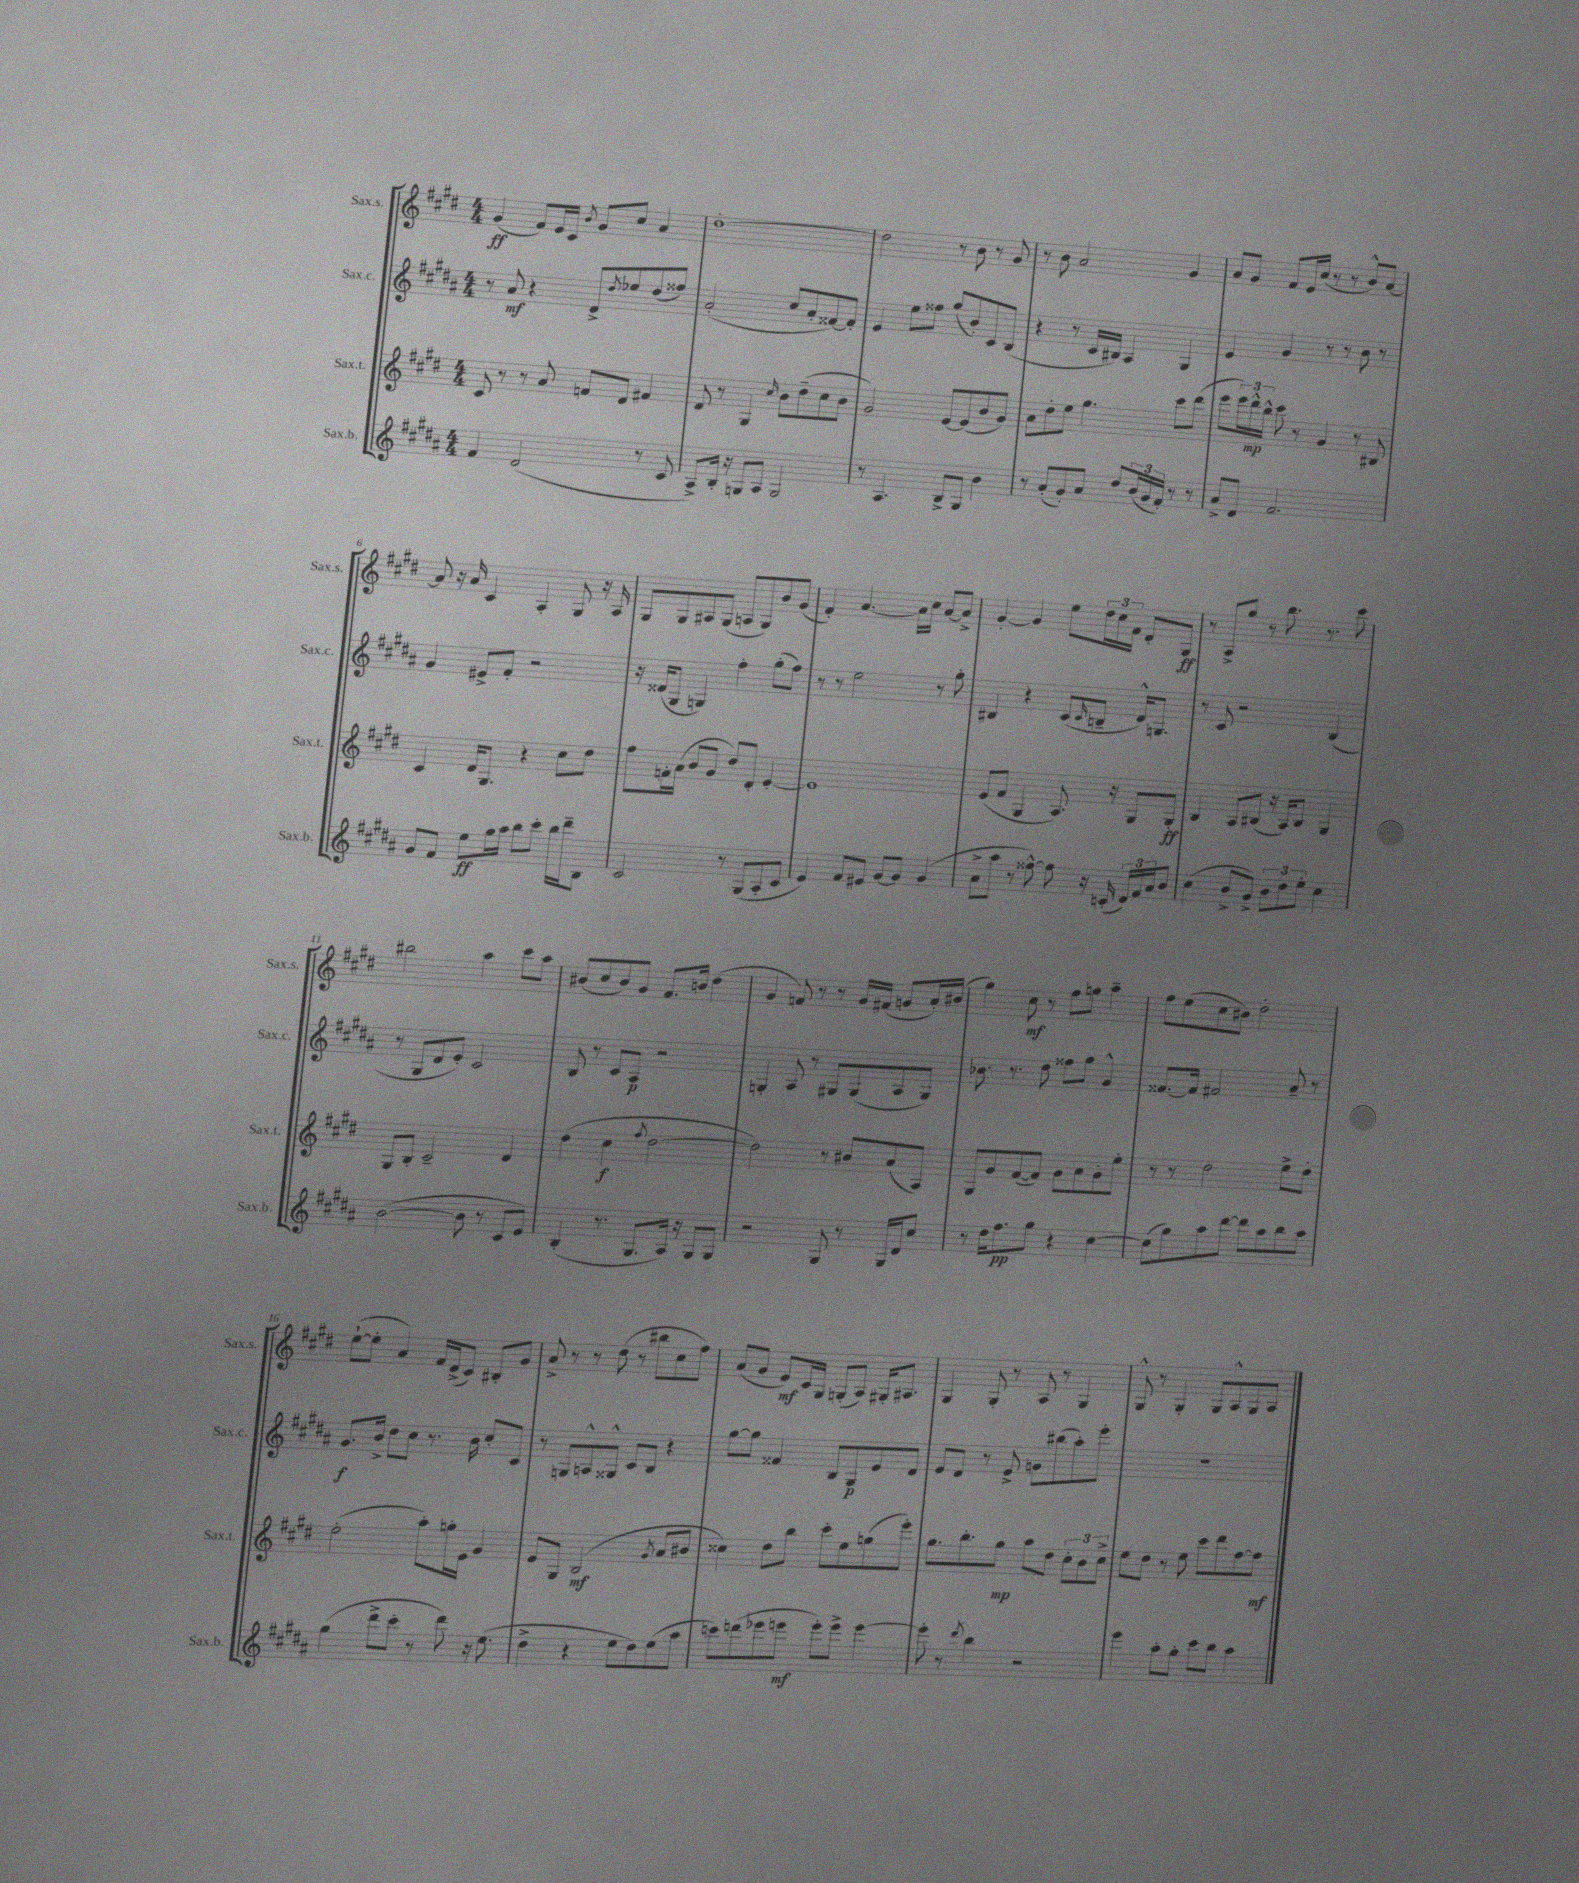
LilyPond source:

<<
\new StaffGroup <<
\new Staff = "s0" \with { instrumentName = "Sax.s." shortInstrumentName = "Sax.s." } {
    \clef treble \key e \major \numericTimeSignature \time 4/4
    gis'4\ff( fis'8) e'16 cis'16 \acciaccatura { b'8 } gis'8 cis''8 a'4 |
    dis''1~-. |
    dis''2 r8 b'8 r8 gis'8 |
    r8 b'8 a'2 gis'4 |
    a'8 gis'8 fis'8 e'16 cis''16( r8 r8 b'8-^) a'8~ |
    a'8 r16 a'16 cis'4 a4-. gis8 r16 a16 |
    gis8 gis8 ais8 gis8( a8 gis8) b'8 gis'8( |
    fis'4-.) a'4.~ a'16 cis''16 a'8~ a'8-> |
    gis'4~-. gis'4 e''8 \tuplet 3/2 { dis''16 cis''16 fis'16 } dis'8-. gis8\ff |
    r8 a8-> gis''8 r8 b''8. r8. cis'''8 |
    bis''2 a''4 cis'''8 a''8 |
    bis'8( cis''8 bis'8) gis'8 fis'8. b'16 dis''4( |
    gis'4 f'8) r8 r8 gis'16 fis'16( g'8 a'16-.) bis'16( |
    gis''4) cis''8\mf r8 fis''8 g''8 a''4-- |
    fis''8 e''8( cis''8 bis'8) dis''2-. |
    e''8~-!( e''8-. a'4) fis'16 dis'16->( cis'8) bis8-. gis'8 |
    a'8-> r8 r8 dis''8( r8 bis''8 cis''8 fis''8) |
    a'8( gis'8 e'8\mf) cis'16 gis16 g8-.( a8) gis16-. ais8. |
    gis4 gis8-. r8 a8 r8 gis4 |
    gis8-^ r8 gis4-. gis8 a8-^ gis8 a8 \bar "|." |
}
\new Staff = "s1" \with { instrumentName = "Sax.c." shortInstrumentName = "Sax.c." } {
    \clef treble \key b \major \numericTimeSignature \time 4/4
    r8 ais'8\mf r4 dis'8-> \acciaccatura { dis''8 } ees''8 dis''8( fisis''8) |
    ais'2-.( cis''8 ais'8-. fisis'8~) fisis'8-. |
    e'4 e''8 fisis''8 gis''8( b'8-.) cis'8 b8( |
    r4 r8 cis'16 bis16) ais4 gis4 |
    e'4 gis'4 r8 r8 b'8 r8 |
    gis'4 eis'8-> fis'8-. r2 |
    r16 disis'16( gis8 g4) fis''4-. gis''8-.( fis''8) |
    r8 r8 e''2 r8 gis''8-. |
    bis4 r4 cis'8( \grace { cis'16 } b8-- dis'16-^) g8. |
    r8 cis'8 r2 b4( |
    r8 gis8 dis'8 e'8-.) cis'2 |
    b8 r8 cis'8 ais8\p r2 |
    g4-. ais8 r8 gis8 gis8( ais8 gis8) |
    bes'8. r8. dis''8 fisis''8 gis''8 gis'4-^ |
    fisis'8.~ fisis'16 fis'2 ais'8-- r8 |
    gis'8.\f b'16-> dis''8 cis''8 r8. b'16 cis''8-. cis'8 |
    r8 g8 a8-^ gisis8-^ cis'8 b8 r4 |
    gis''8~ gis''8 fisis'4 b8 gis8\p e'8 dis'8 |
    e'8 dis'8 r8 e'8-> g'8 bis''8( ais''8-.) e'''8-. |
    R1 \bar "|." |
}
\new Staff = "s2" \with { instrumentName = "Sax.t." shortInstrumentName = "Sax.t." } {
    \clef treble \key e \major \numericTimeSignature \time 4/4
    cis'8 r8 r8 a'8 f'8 dis'8 fis'4 |
    dis'8 r8 gis4 \grace { cis''16 } b'8 dis''8--( cis''8 b'8 |
    gis'2) e'8~ e'8( b'8 gis'8) |
    a'8 dis''8-. e''8 gis''4. cis'''8 dis'''8( |
    e'''8 \tuplet 3/2 { e'''16) dis'''16-^\mp b''16-^ } cis'''8 r8 gis'4 r8 bis8 |
    cis'4 dis'16 gis8. r4 cis''8 dis''8 |
    fis''8 f'16-. a'16( b'8 gis'8 dis''8) dis'8-. e'4~-. |
    e'1 |
    e'8( fis'8 gis4 a8.) r16 gis8 gis8-.\ff |
    b4 a8 bis8( r16 a16) bis8 gis4 |
    gis8 b8-. cis'2-- dis'4 |
    dis''4( cis''4\f \acciaccatura { fis''8 } dis''2~ |
    dis''2) r8 bis'8 a'8( a8) |
    gis8 gis'8 fis'8~( fis'8) gis'8 a'8 gis'8-. e''8-. |
    r8 r8 dis''2 e''8-> dis''8-. |
    e''2-.( a''8-.) g''16-. e'16 gis'4 |
    e'8 gis8 b2\mf( \acciaccatura { gis'8 } a'8 bis'8 |
    cisis''4) dis''8 b''8 cis'''8-. e''8 g''8( e'''8-.) |
    gis''8. b''8.-. gis''8\mp a''8 dis''8 \tuplet 3/2 { cis''8-. b'8 cis''8-> } |
    e''8 dis''8 r8 e''8 cis'''8 dis'''8 fis''8~ fis''8\mf \bar "|." |
}
\new Staff = "s3" \with { instrumentName = "Sax.b." shortInstrumentName = "Sax.b." } {
    \clef treble \key b \major \numericTimeSignature \time 4/4
    fis'4 dis'2( r8 cis'8 |
    ais8->) b16-. r16 g8 ais8 g2 |
    r8 ais4. b8-> gis8 b'4 |
    r8 ais'8-.( gis'8-.) ais'8 dis''8 \tuplet 3/2 { b'16( gis'16 fis'16-.) } r8 r8 |
    ais'8-> dis'8 fis'2. |
    gis'8 fis'8 e''8\ff gis''16 ais''16 b''8 cis'''8-. b''16 dis'''16-- b8 |
    cis'2 r8 gis8( ais8-. cis'8 |
    e'4) fis'8 eis'8 gis'8~ gis'8 gis'4( |
    ais'8-> ais''8 r8 fisis''8~-^) fisis''8 r16 c'16-.( \tuplet 3/2 { dis'16) fis'16 ais'16 } b'8 |
    cis''4( b'8-> gis'8->) \tuplet 3/2 { b'8 dis''8 e''8-. } cis''4 |
    b'2~( b'8 r8 cis'8 e'8) |
    b4-.( r8. gis8. ais16) r16 gis8 gis8 |
    r2 gis8 r8 gis16 dis'16 cis''8 |
    r8 dis''16 fis''8.\pp gis''8 r4 cis''4~ |
    cis''8( gis''8) ais''8 dis'''8~ dis'''8 ais''8 b''8 ais''8 |
    gis''4( dis'''8-> cis'''8-. r8 dis'''8) r16 e''8.( |
    dis''4-> r4 e''8 dis''8) e''8( ais''8 |
    c'''8) d'''8( ees'''8 e'''8\mf e'''8-.) e'''8-> e'''4~ |
    e'''8-. r8 \acciaccatura { dis'''8 } b''4 r2 |
    e'''4 ais''8-. gis''8-. cis'''8 b''8 ais''4 \bar "|." |
}
>>
>>
